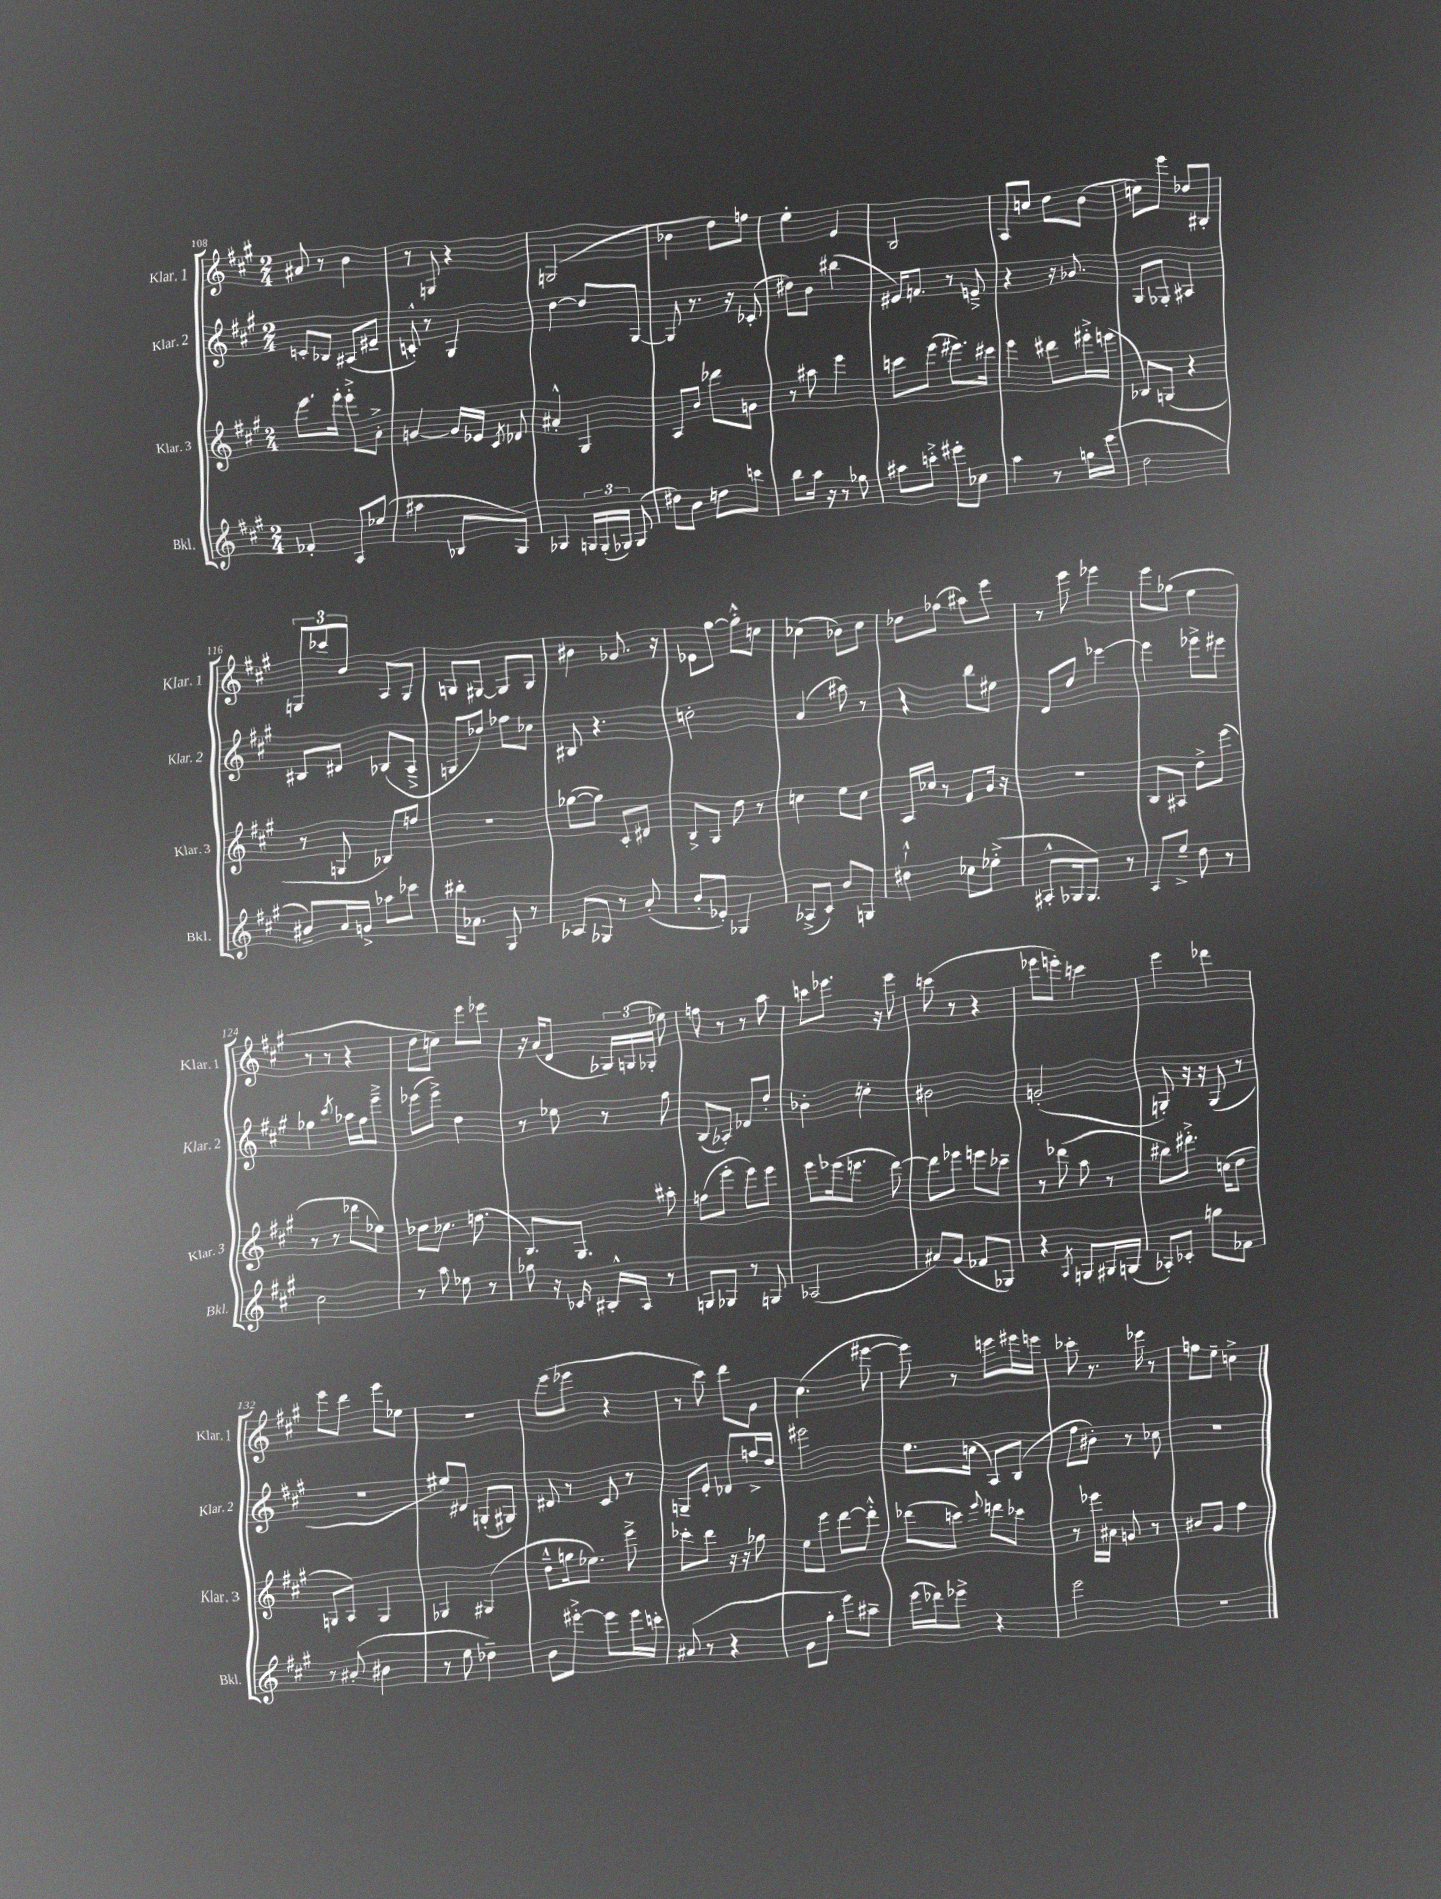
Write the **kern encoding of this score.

**kern	**kern	**kern	**kern
*staff4	*staff3	*staff2	*staff1
*clefG2	*clefG2	*clefG2	*clefG2
*k[f#c#g#]	*k[f#c#g#]	*k[f#c#g#]	*k[f#c#g#]
*M2/4	*M2/4	*M2/4	*M2/4
4f-'	8.eee	8c'	8a#
.	.	8B-	8r
.	16eee'	.	.
8A	8eee'^	(8A#	4b
(8ee-	8a'^	8e#~	.
=	=	=	=
4aa#	[4g	8c'^^)	8r
.	.	8r	8G
8B-	16g]	4G#	4r
.	16e-	.	.
.	8qc#	.	.
8G#)	8d-	.	.
=	=	=	=
4G-	4a#'^^	[4dd	(2G
24G	4G#	8dd]	.
(24G'	.	.	.
24G-)	.	.	.
(8G-	.	[8G#	.
=	=	=	=
8dd#)	8A	8G#]	4b-
8b	8b	8.r	.
8dd	8ddd-	.	8dd)
.	.	16r	.
8ccc	8g	(8c-'	8ff
=	=	=	=
8bb	8r	8dd#)	4ee'
16aa	8aa#	8b	.
16r	.	.	.
8r	4eee	(4bb#	4e
8gg-	.	.	.
=	=	=	=
8aa#	8ccc	16e#)	2B
.	.	8.f	.
8ccc'^	(8eee	.	.
8eee#'	8.eee#)	8r	.
8cc-	.	8e~^	.
.	16ccc#	.	.
=	=	=	=
4aa	4eee	4r	8A
.	.	.	8cc
8r	8ddd#	16r	8dd
.	.	8.g-	.
16gg	16eee#'^	.	(8b
(16eee	(16eee	.	.
=	=	=	=
2dd	8B-)	8G#	8cc)
.	(8G	8G-'	8eee
.	4r	4A#	8dd-
.	.	.	8B#'
=	=	=	=
8b#~)	8r	8B#	12G
.	.	.	12ccc-
16a	8G	8d#	.
.	.	.	12b
16g^	.	.	.
8aa-	8B-)	(8B-	8A
8ccc-	8ff	8A~^	8G
=	=	=	=
16bb#'	2r	8G	8G
8.a-	.	.	.
.	.	8dd-)	[8G#
8G#	.	8ff-	8G#]
8r	.	8cc-	8G#
=	=	=	=
8A-	([8gg-	8B#	4b#
8G-	8gg-])	4.r	.
8r	8c#'	.	8.g-
(8a'	8d#	.	.
.	.	.	16r
=	=	=	=
8b'	8B^	2cc'	8e-
8e-')	8G#	.	[8gg#
4G-	8dd	.	8gg#'^^]
.	8r	.	8cc
=	=	=	=
(8A-^	4cc	(4a	(4cc-
8c#)	.	.	.
8b	8ee	8aa#)	8b-)
8G	8cc	8r	8cc-
=	=	=	=
4dd#`^^	16A	4r	8dd-
.	16cc-	.	.
.	8r	.	(8ff-
8cc-	8f#	8bb	8aa#)
(8ee-'^	16g#	8ee#	8eee
.	16r	.	.
=	=	=	=
8A#'^^	2r	8d	8r
16G-	.	8dd	8eee
8.G-)	.	.	.
.	.	[4eee-	4eee-
8r	.	.	.
=	=	=	=
8A	8B	4eee-]	8eee
8ee~^	8A#	.	(8gg-
8dd	8dd^	8eee-^	4ee
8r	(8eee	8eee#	.
=	=	=	=
2cc#	8r	4gg-	8r
.	8r	.	8r
.	.	8qccc#	.
.	8ddd-	16aa-	4r
.	.	16ff#	.
.	8ee-)	8eee~^	.
=	=	=	=
8r	8dd-	(8eee-	8dd
8aa	8.cc-	8eee-^)	8cc)
8ee-	.	4dd	8eee
.	(8.dd	.	.
8r	.	.	8eee-
=	=	=	=
8gg-	8.B)	8r	16r
.	.	.	(16a
16r	.	8ee-	8d
16c-	8.G#	.	.
16B#'^^	.	8r	24G-)
.	.	.	(24G
16A	.	.	.
.	.	.	24G-'
8r	8aa#'	8ff#	8ee-)
=	=	=	=
8G	(8ff	(8B	8ff
8G-	8eee'	8A-')	8r
8r	8eee)	8d-	8r
8G	8eee	8dd'	8aa
=	=	=	=
(2A-	8eee	4b-'	8ccc
.	(16eee-	.	8.eee-
.	8.eee	.	.
.	.	4cc'	.
.	.	.	16r
.	[8ddd)	.	8eee-
=	=	=	=
8a#)	8ddd]	2b#	(8ccc
(8g#	8eee-	.	8r
8f-	8eee	.	4r
8G-)	8ccc-~	.	.
=	=	=	=
4r	8r	(2g'	8eee-
.	(8ddd-	.	8eee')
8qA	.	.	.
8G	8aa	.	4ccc
16G#	8r	.	.
(16G	.	.	.
=	=	=	=
8A-')	8bb#)	8G')	4eee
8c-'	8.ddd#'^	16r	.
.	.	16r	.
8gg	.	(8G	4ddd-
.	(16cc	.	.
8f-	8dd	8r	.
=	=	=	=
8r	8G	2r	8eee
(8a#'	8A)	.	8ddd
4b#	4G	.	8eee
.	.	.	8ee-
=	=	=	=
8r	4G-	8ee#)	2r
8ee	.	8d#	.
4dd-~)	(4G#	(8G'	.
.	.	8G#)	.
=	=	=	=
8b	8dd~^^	8d#	(8eee
[8eee#'^	16gg	8r	8eee-
.	8.ee-)	.	.
8eee#]	.	8c#	4r
16eee#	8eee^	8r	.
16ccc'	.	.	.
=	=	=	=
(8a#	8ccc-'	8G~	8r
8r	8ddd	8e'	8ccc#)
4r	16r	8d-	8ddd
.	16r	.	.
.	8gg-	16ff^	8g#
.	.	16dd	.
=	=	=	=
8g#	8ee	2eee#	(4.cc#
8gg#'	8eee	.	.
8eee)	[8ddd	.	.
8aa#~	8ddd'^^]	.	[8eee#
=	=	=	=
(16eee	(8ddd-	8.ee	8eee#])
16ddd-)	.	.	.
8eee-^	8ccc)	.	8r
.	.	(16cc	.
.	8qqeee	.	.
4r	8ddd	8A)	8eee
.	8ccc-	(8B	16eee#
.	.	.	16eee
=	=	=	=
2eee	8r	8ff#	8ccc-'
.	16eee-	8b#')	8.r
.	16a#	.	.
.	8g	8r	.
.	.	.	16eee-
.	8r	8cc-	8r
=	=	=	=
2r	8b#	2r	8ff
.	8g#	.	8ee~
.	4ff#	.	4cc^
==	==	==	==
*-	*-	*-	*-
